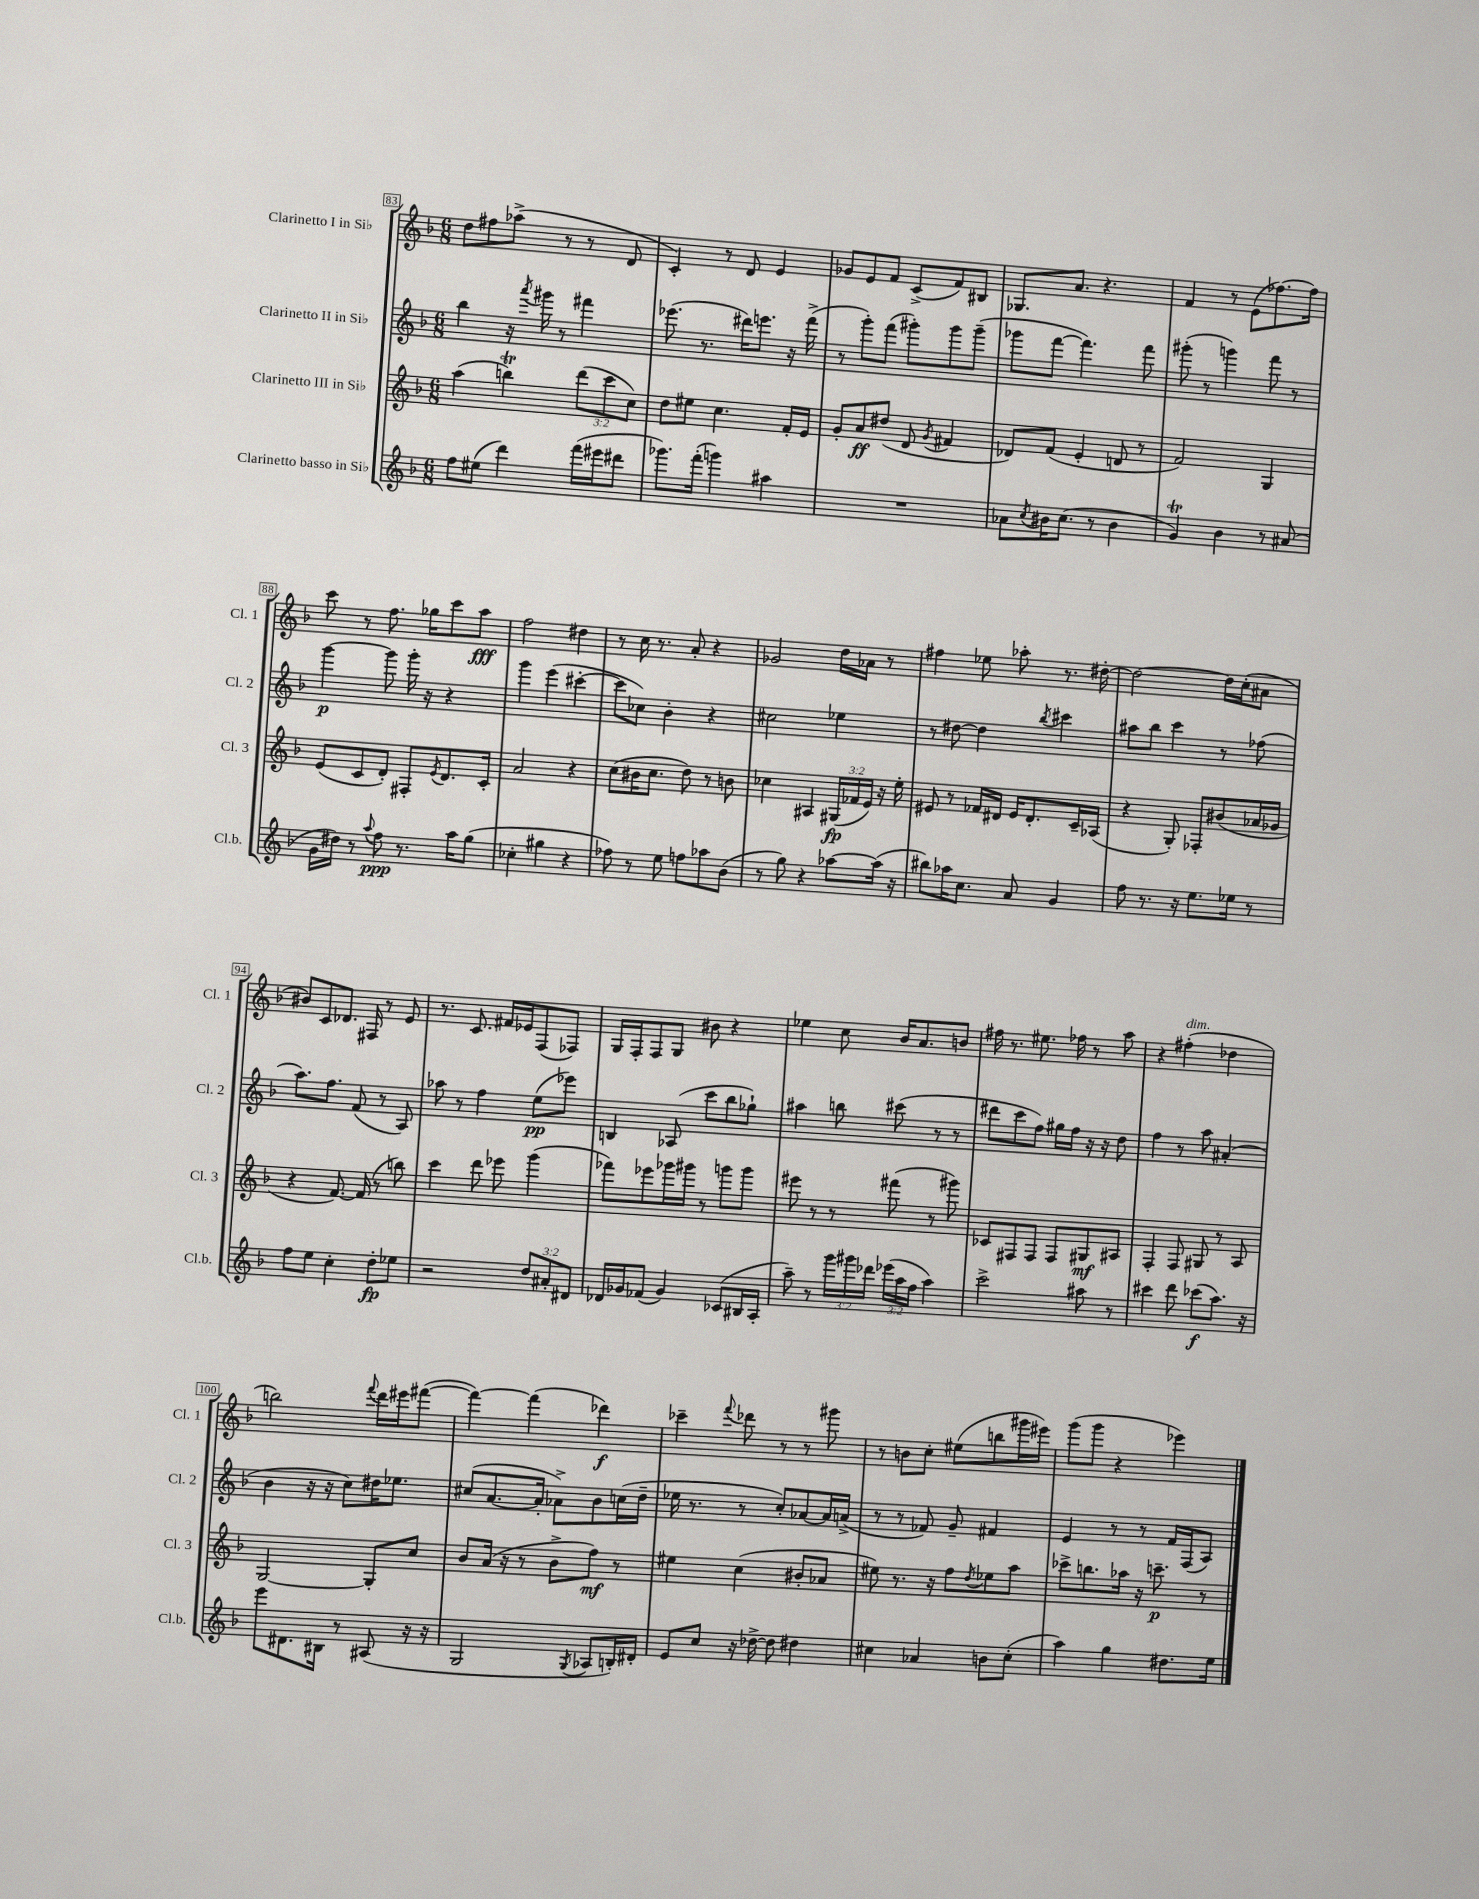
<<
\new StaffGroup <<
\new Staff = "s0" \with { instrumentName = "Clarinetto I in Sib" shortInstrumentName = "Cl. 1" } {
    \clef treble \key f \major \numericTimeSignature \time 6/8
    d''8 fis''8 aes''8->( r8 r8 d'8 |
    c'4-.) r8 d'8 e'4 |
    ges'8 e'8 f'8 c'8->( f'8) bis8 |
    ges8. a'8. r4. |
    f'4 r8 e'8( fes''8.~) fes''16 |
    c'''8 r8 f''8. ges''16 c'''8 a''8\fff |
    f''2 dis''4 |
    r8 c''16 r8. a'8-. r4 |
    ges'2 d''16 aes'16 r8 |
    fis''4 ees''8 aes''8-. r8. dis''16~-. |
    dis''2~ dis''16 c''16-.( ais'8 |
    bis'8) c'8 des'8. fis16 r8 e'8 |
    r8. c'8. fis'16 ees'16 f8( fes8) |
    g16 f16-. f8 g8 bis'8 r4 |
    ees''4 c''8 bes'16 a'8. b'8 |
    fis''16 r8. eis''8. fes''16 r8 a''8 |
    r4 fis''4-.^\markup { \italic "dim." }( des''4 |
    b''2) \appoggiatura { f'''8 } d'''16 eis'''16 fis'''8~( |
    fis'''4~) fis'''4( des'''4\f) |
    ces'''4-- \appoggiatura { f'''8 } des'''8 r8 r8 gis'''8 |
    r8 b'8 c''8-. eis''8( b''8 gis'''16 eis'''16) |
    g'''8( g'''8 r4 ees'''4) \bar "|." |
}
\new Staff = "s1" \with { instrumentName = "Clarinetto II in Sib" shortInstrumentName = "Cl. 2" } {
    \clef treble \key f \major \numericTimeSignature \time 6/8
    bes''4 r16 \acciaccatura { a'''8 } gis'''16 r8 fis'''4 |
    ees'''8.( r8. dis'''16) e'''8. r16 f'''16->( |
    r8 g'''8-.) f'''8( gis'''8-.) gis'''8 gis'''8--( |
    ges'''8 f'''8~ f'''4.) f'''8 |
    gis'''8-.( r8 g'''4) f'''8 r8 |
    g'''4~\p g'''8 g'''16-. r16 r4 |
    g'''4 e'''4( cis'''4~-. |
    cis'''8 ces''8) bes'4-. r4 |
    cis''2 ees''4 |
    r8 dis''8~ dis''4 \acciaccatura { bes''8 } cis'''4 |
    ais''8 bes''8 c'''4 r8 fes''8( |
    a''8.) f''8. f'8( r8 a8) |
    aes''8 r8 f''4 e''8\pp( ees'''8) |
    b4 aes8( c'''8 bes''8 ges''8-!) |
    ais''4 b''8 cis'''8( r8 r8 |
    dis'''8 c'''8 f''8) gis''16 f''16 r16 r16 d''8 |
    f''4 r8 a''8 ais'4-.( |
    bes'4 r16 r16 c''8) dis''16 ees''8. |
    cis''8( a'8.~ a'16-. aes'8->) bes'8 c''16( d''16-- |
    ees''16 r8. r8 c''8-.) aes'8~ aes'16 a'16->( |
    r8 r8 fes'8) g'8-- fis'4 |
    e'4 r8 r8 f'16 f16( a8) \bar "|." |
}
\new Staff = "s2" \with { instrumentName = "Clarinetto III in Sib" shortInstrumentName = "Cl. 3" } {
    \clef treble \key f \major \numericTimeSignature \time 6/8 \override Staff.TupletNumber.text = #tuplet-number::calc-fraction-text
    a''4( b''4\trill) \tuplet 3/2 { d'''8( c'''8 c''8) } |
    d''8 eis''8 c''4. f'16-. e'16 |
    g'8-. a'8\ff dis''8( d'8 \acciaccatura { g'8 } fis'4 |
    des'8) f'8( e'4-. d'8 r8 |
    f'2) g4 |
    e'8( c'8 d'8-.) fis8-. \acciaccatura { e'8 } d'8. c'16-. |
    a'2 r4 |
    c''8( bis'16 c''8. d''8) r8 b'8 |
    ces''4 ais4 \tuplet 3/2 { gis16\fp( fes'16 e'16) } r16 e''16-. |
    eis'8 r8 fes'16 dis'16 eis'16 dis'8.-. c'16-- aes16( |
    r4 g8-.) fes8-. bis'8( aes'16 ges'16 |
    r4 f'8.~) f'16( r8 b''8) |
    c'''4 d'''8 ees'''8 g'''4( |
    fes'''8) ees'''8 ges'''16 gis'''16 r8 g'''8 g'''8 |
    eis'''8 r8 r8 fis'''8( r8 gis'''8) |
    ces'8 fis8 fis8 fis8 gis8\mf ais8 |
    f4-. f8 gis8 r8 a8 |
    g2~ g8-. c''8 |
    bes'8 a'16( r16 r8 bes'8-> f''8\mf) r8 |
    eis''4 c''4( bis'8-. aes'8 |
    eis''8) r8. r16 f''8 \acciaccatura { d''8 } ees''8 a''8 |
    ces'''8-> b''8. aes''16 r16 c'''8.--\p r8 \bar "|." |
}
\new Staff = "s3" \with { instrumentName = "Clarinetto basso in Sib" shortInstrumentName = "Cl.b." } {
    \clef treble \key f \major \numericTimeSignature \time 6/8 \override Staff.TupletNumber.text = #tuplet-number::calc-fraction-text
    f''8 eis''8( d'''4) f'''16( eis'''16 dis'''8 |
    ges'''8.) f'''16-.( g'''4) ais''4 |
    R2. |
    aes'8 \acciaccatura { c''8 } bis'16 c''8.( r8 bis'4 |
    g'4\trill) bes'4 r8 ais'8( |
    g'16 dis''16) r8 \appoggiatura { a''8 } f''8\ppp r8. a''16 g''8( |
    ces''4-. gis''4 r4 |
    fes''8) r8 e''8 f''8 aes''8 bes'8( |
    r8 g''8) r4 aes''8~ aes''16( r16 |
    bis''8) aes''16 c''8. a'8 g'4 |
    f''8 r8. r16 e''8. ees''16 r8 |
    f''8 e''8 c''4-. d''8-.\fp ees''8 |
    r2 \tuplet 3/2 { d''8 ais'8-. dis'8 } |
    des'16 ges'16 fes'8( ges'4) ces'8( bis16 a16-. |
    a''8--) r8 \tuplet 3/2 { g'''16 gis'''16 des'''16 } \tuplet 3/2 { ees'''16( a''16 f''16 } a''4) |
    c'''2-> ais''8 r8 |
    cis'''4 d'''8 ces'''8\f( a''8.) r16 |
    e'''8 dis'8. bis16 r8 ais8( r16 r16 |
    g2 \acciaccatura { g8 } aes8 b16-.) dis'16-. |
    e'8 c''8 r16 des''16~-> des''8 dis''4 |
    cis''4 aes'4 b'8 cis''8-.( |
    a''4) g''4 dis''8. e''16 \bar "|." |
}
>>
>>
\layout { \context { \Score currentBarNumber = #83 \override BarNumber.stencil = #(make-stencil-boxer 0.1 0.3 ly:text-interface::print) } }
